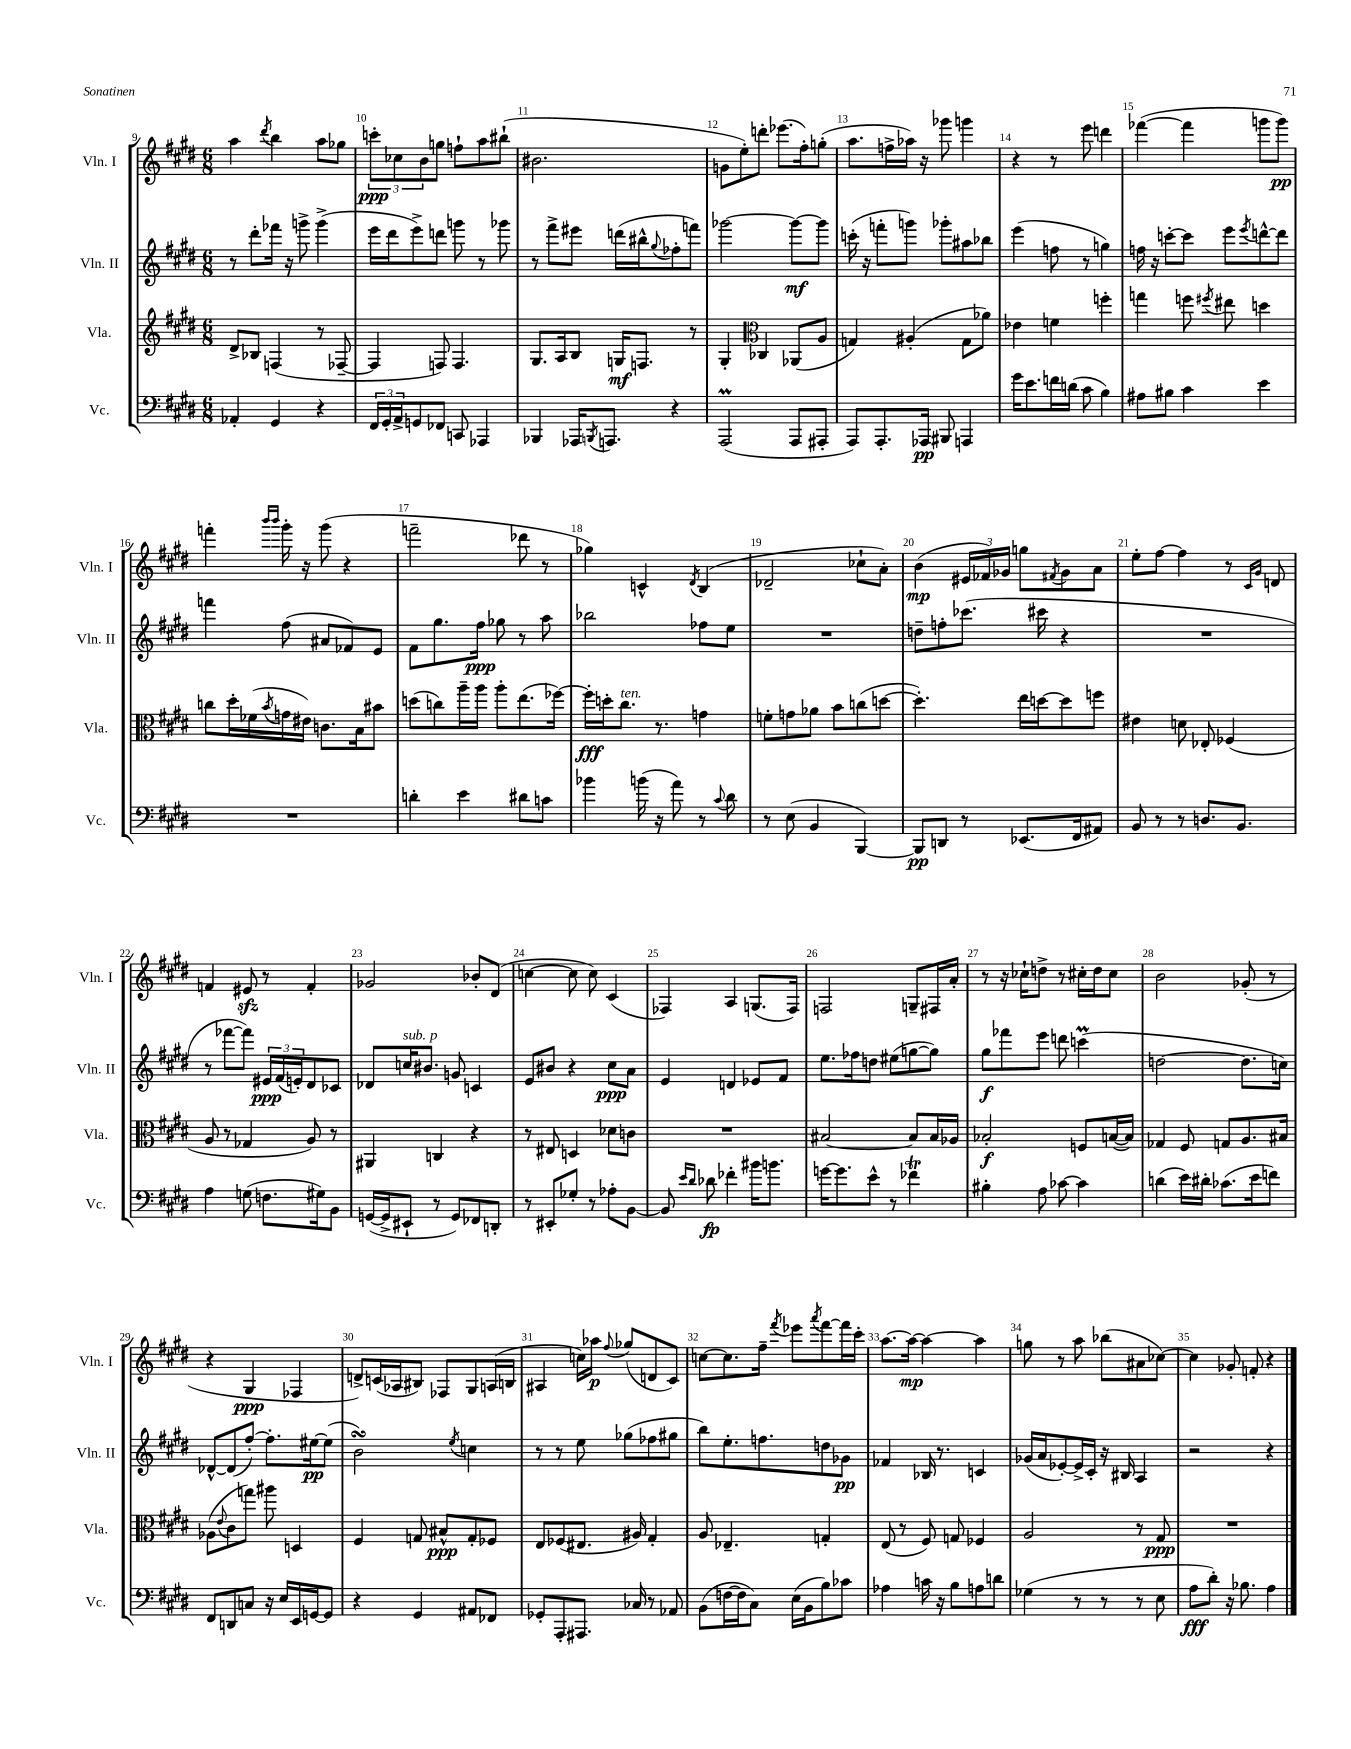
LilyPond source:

<<
\new StaffGroup <<
\new Staff = "s0" \with { instrumentName = "Vln. I" shortInstrumentName = "Vln. I" } {
    \clef treble \key e \major \numericTimeSignature \time 6/8
    a''4 \acciaccatura { dis'''8 } b''4 a''8 ges''8 |
    \tuplet 3/2 { c'''8-.\ppp ces''8 b'8 } g''8 f''8-! a''8 bis''8-!( |
    bis'2. |
    g'8 e''8-.) d'''8-. ees'''8.( fis''16-.) g''8-.( |
    a''8. f''16-> aes''16) r16 ges'''8 g'''4 |
    r4 r8 e'''8 d'''4 |
    fes'''4~( fes'''4 g'''8 g'''8\pp) |
    f'''4-. \grace { b'''16 b'''16 } gis'''16-. r16 gis'''8( r4 |
    f'''2-- des'''8 r8 |
    ges''4) c'4-^ \acciaccatura { dis'8 } b4( |
    des'2-- ces''8-! a'8-.) |
    b'4\mp( \tuplet 3/2 { eis'16 fes'16) ges'16 } g''8 \acciaccatura { fis'8 } ges'8 a'8 |
    e''8-. fis''8~ fis''4 r8 \grace { cis'16 gis'16 } d'8 |
    f'4 eis'8\sfz r8 f'4-. |
    ges'2 bes'8-. dis'8( |
    c''4~ c''8 c''8) cis'4( |
    fes4) a4 g8.( fes16) |
    f2 g8-- fis16 a'16-. |
    r8 r16 ces''16-! d''8-> r8 cis''16-. d''16 cis''8 |
    b'2 ges'8-.( r8 |
    r4 gis4\ppp fes4 |
    d'8->) c'16( aes16 bis8) fes8 gis8 a16( b16 |
    ais4 c''16) aes''16\p \appoggiatura { fis''8 } ges''8( d'8 cis'8) |
    c''8~ c''8. fis''16-- \acciaccatura { fis'''8 } ees'''8 \acciaccatura { a'''8 } fis'''8~ fis'''16 cis'''16-. |
    a''8.~ a''16~\mp a''4~ a''4 |
    g''8 r8 a''8 bes''8( ais'8 ces''8~) |
    ces''4 ges'8-. f'8-. r4 \bar "|." |
}
\new Staff = "s1" \with { instrumentName = "Vln. II" shortInstrumentName = "Vln. II" } {
    \clef treble \key e \major \numericTimeSignature \time 6/8
    r8 dis'''8-. fes'''16 r16 g'''8-> g'''4->( |
    e'''16 dis'''16 e'''8->) d'''8 g'''8 r8 ges'''8 |
    r8 fis'''8-> eis'''8 d'''16( bis''16-^ \appoggiatura { gis''8 } fes''8-. f'''8) |
    ges'''2~ ges'''8~\mf ges'''8 |
    c'''16-.( r16 f'''8-. g'''8) ges'''8-. ais''8 bes''8 |
    e'''4( f''8 r8 g''4) |
    f''16 r16 c'''8~-. c'''8 e'''8 \acciaccatura { e'''8 } d'''8~-^ d'''8 |
    f'''4 fis''8( ais'8 fes'8) e'8 |
    fis'8 gis''8. fis''16\ppp ges''8 r8 a''8 |
    bes''2 fes''8 e''8 |
    R2. |
    d''8-- f''8-. ces'''8.( cis'''16 r4 |
    R2. |
    r8 fes'''8~ fes'''8) \tuplet 3/2 { eis'16\ppp fis'16( e'16-.) } dis'8 ces'8 |
    des'8 c''16^\markup { \italic "sub. p" } bis'8. g'8 c'4 |
    e'8 bis'8 r4 cis''8\ppp a'8 |
    e'4 d'4 ees'8 fis'8 |
    e''8. fes''16 d''8 eis''8( g''8~ g''8) |
    gis''8\f fes'''8 e'''8 d'''8 c'''4\prall( |
    d''2~ d''8. c''16) |
    des'8~-^ des'8( fis''8~-.) fis''8.-. eis''16~\pp eis''8( |
    b'2\turn) \acciaccatura { e''8 } c''4 |
    r8 r8 e''8 ges''8( fes''8 gis''8 |
    b''8) e''8.-. f''8. d''8 ges'8\pp |
    fes'4 bes16 r8. c'4 |
    ges'16( a'16 ees'8~-.) ees'16-> cis'16-. r16 bis16 a4 |
    r2 r4 \bar "|." |
}
\new Staff = "s2" \with { instrumentName = "Vla." shortInstrumentName = "Vla." } {
    \clef treble \key e \major \numericTimeSignature \time 6/8
    dis'8-> bes8 f4( r8 fes8~-- |
    fes4 f8) f4. |
    gis8. a16 b8 g16\mf f8. r8 |
    gis4-. \clef alto ces4 aes,8( a8 |
    g4) ais4-.( g8 aes'8) |
    ees'4 f'4 f''4-. |
    g''4 f''8 \acciaccatura { fis''8 } eis''8 d''4 |
    c''8 dis''16-. fes'16( \acciaccatura { b'8 } g'16 eis'16) c'8. b16 bis'8 |
    d''8( c''8) a''16-- a''16 a''8-. e''8.( fes''16~) |
    fes''16-.\fff d''16-. cis''8.^\markup { \italic "ten." } r8. g'4 |
    f'8-. g'8 aes'8 b'8 c''8( d''8~ |
    d''4.-.) e''16 d''16~ d''8 f''8 |
    eis'4 d'8 ees8-. fes4( |
    a8 r8 ges4 a8) r8 |
    ais,4 c4 r4 |
    r8 eis8 d4 des'8 c'8 |
    R2. |
    bis2~ bis8 bis16 aes16 |
    bes2-.\f f8 b16~( b16) |
    ges4 fis8 g8 a8. bis16 |
    aes8( \appoggiatura { e'8 } cis'8 g''8) ais''8 d4 |
    fis4 g8 bis8-^\ppp g8-. fes8 |
    e8 fes8( eis8. ais16) gis4-. |
    a8 ees4.-- g4-. |
    e8( r8 fis8) g8 fes4 |
    a2 r8 gis8\ppp |
    R2. \bar "|." |
}
\new Staff = "s3" \with { instrumentName = "Vc." shortInstrumentName = "Vc." } {
    \clef bass \key e \major \numericTimeSignature \time 6/8
    aes,4-. gis,4 r4 |
    \tuplet 3/2 { fis,16 gis,16-. a,16-> } g,8 fes,8 c,8 aes,,4 |
    bes,,4 aes,,16 \acciaccatura { b,,8 } a,,8. r4 |
    a,,2\prall( a,,8 ais,,8-. |
    a,,8) a,,8.-. aes,,16\pp bis,,8 a,,4 |
    gis'16 e'8. f'16 d'16( cis'8 b4) |
    ais8 bis8 cis'4 e'4 |
    R2. |
    d'4-. e'4 dis'8 c'8 |
    bes'4 b'16( r16 a'8) r8 \appoggiatura { cis'8 } dis'8 |
    r8 e8( b,4 b,,4~) |
    b,,8\pp d,8 r8 ees,8.( fis,16 ais,8) |
    b,8 r8 r8 d8. b,8. |
    a4 g8( f8. gis16) b,8 |
    g,16~( g,16-> eis,8-! r8 g,8) fes,8 d,8-. |
    r8 eis,8-. ges8-. r8 aes8-. b,8~ |
    b,8 \grace { e'16 dis'16 } des'8\fp fes'4-. bis'16 b'8. |
    g'16~ g'8. e'8-^ r8 fes'4\trill |
    bis4-. a8 ces'8~ ces'4 |
    d'4( e'16) dis'16-. ces'8.( e'16 f'8) |
    fis,8 d,8 c8 r16 e16 e,16 g,16~ g,8 |
    r4 gis,4 ais,8 fes,8 |
    ges,8-. a,,8-. ais,,8. ces16 r8 aes,8 |
    b,8( f16~ f16 cis8) e16( b,16 b8) ces'8 |
    aes4 c'16 r16 b8 a8 d'8 |
    ges4( r8 r8 r8 e8 |
    a8\fff dis'8-.) r16 bes8. a4 \bar "|." |
}
>>
>>
\layout { \context { \Score currentBarNumber = #9 \override BarNumber.break-visibility = ##(#f #t #t) barNumberVisibility = #all-bar-numbers-visible } }
